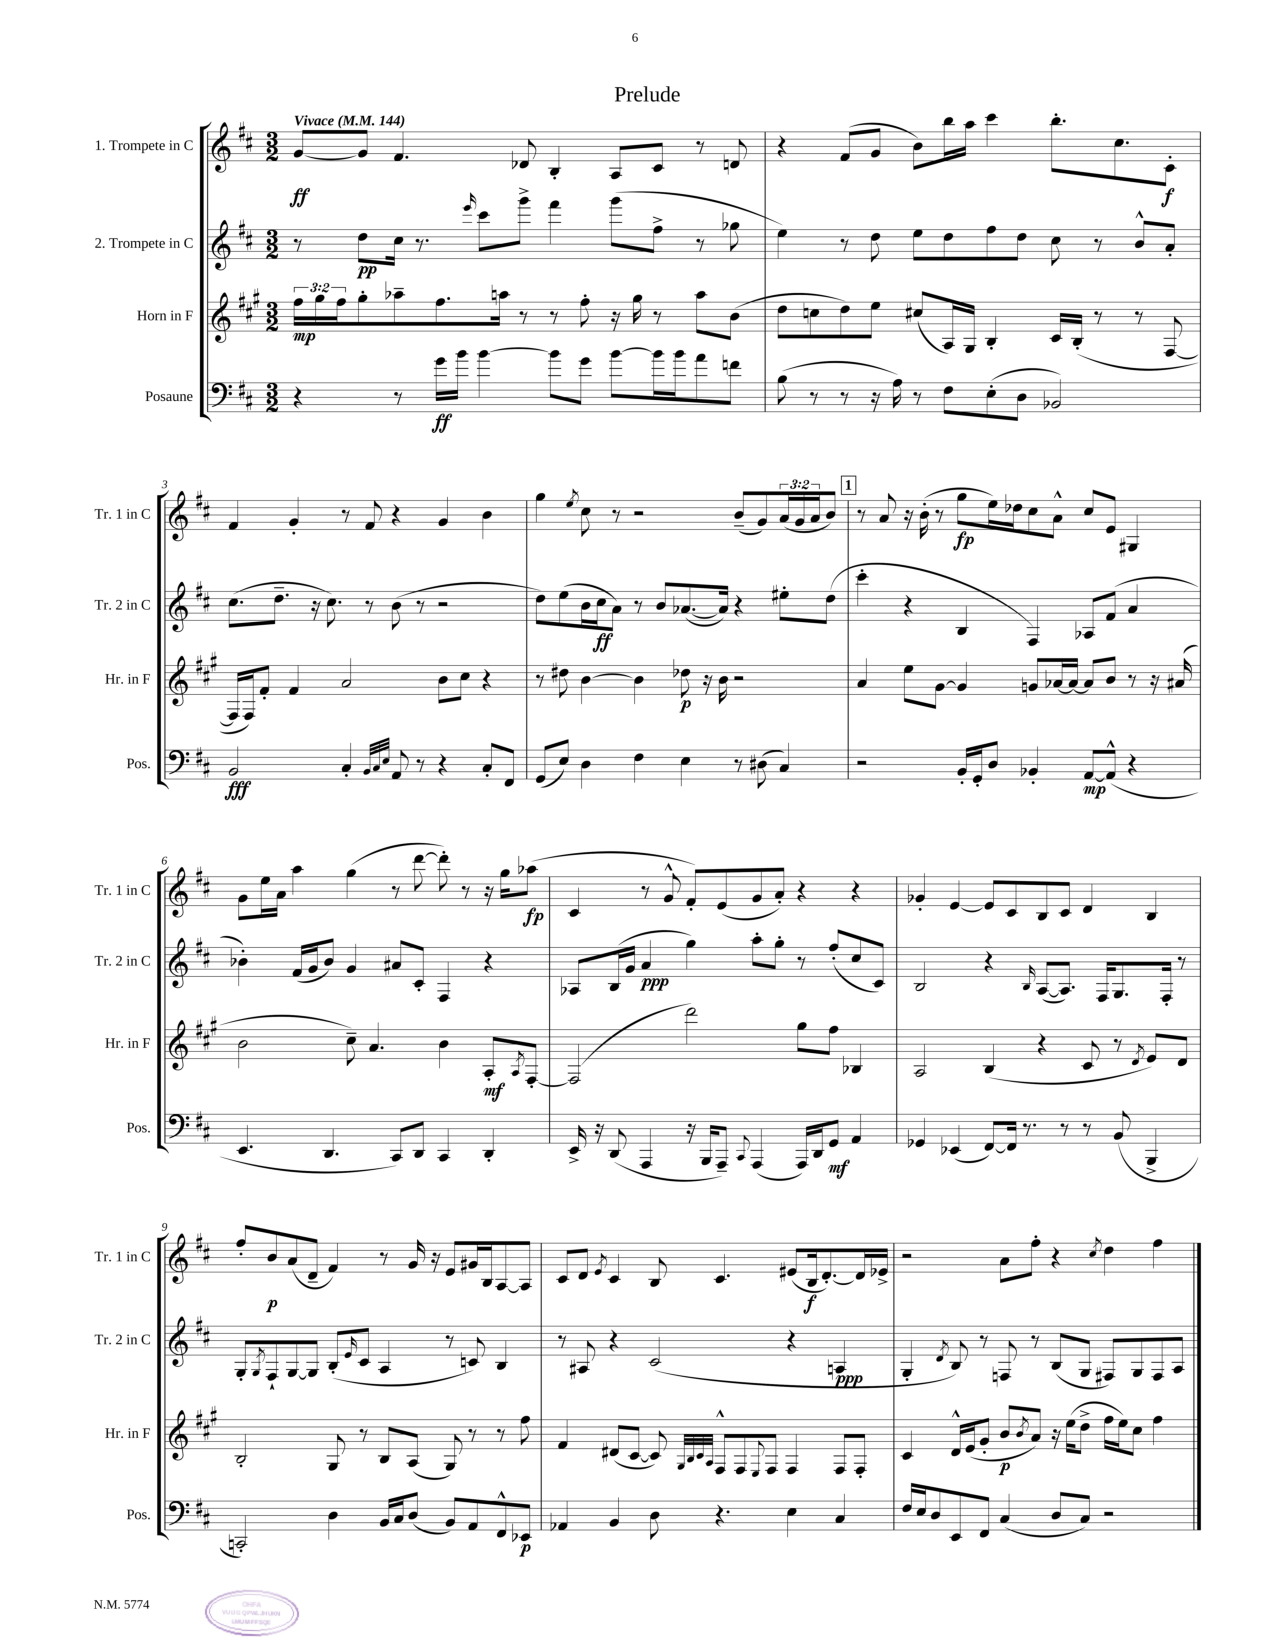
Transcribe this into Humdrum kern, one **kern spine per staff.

**kern	**kern	**kern	**kern
*staff4	*staff3	*staff2	*staff1
*clefF4	*clefG2	*clefG2	*clefG2
*k[f#c#]	*k[f#c#g#]	*k[f#c#]	*k[f#c#]
*M3/2	*M3/2	*M3/2	*M3/2
*MM144	*MM144	*MM144	*MM144
4r	24ff#	8r	[8g
.	24gg#	.	.
.	24ff#	.	.
.	8gg#'	8dd	8g]
8r	8aa-~	16cc#	4.f#
.	.	8.r	.
16g	8.ff#	.	.
16b	.	.	.
.	.	16qqeee	.
[4b	.	8ccc#	.
.	16aa	.	.
.	8r	8ggg^	8d-
8b]	8r	4fff#	4B'
8g	8ff#'	.	.
[8b	16r	(8ggg	8A
.	16gg#	.	.
16b]	8r	8ff#^	8c#
16b	.	.	.
8a	8aa	8r	8r
8f	(8b	8gg-	8d
=	=	=	=
(8B	8dd	4ee)	4r
8r	8cc	.	.
8r	8dd)	8r	(8f#
16r	8ee	8dd	8g
16A)	.	.	.
8r	(8cc#	8ee	8b)
8F#	16A)	8dd	16bb
.	16G#	.	16aa
(8E'	4B'	8ff#	4ccc#
8D	.	8dd	.
2BB-)	16c#	8cc#	8.bb'
.	(16B'	.	.
.	8r	8r	.
.	.	.	8.cc#
.	8r	8b^^	.
.	[8F#	8a'	8c#'
=	=	=	=
2BB	16F#]	(8.cc#	4f#
.	16F#)	.	.
.	8f#'	.	.
.	.	8.dd~	.
.	4f#	.	4g'
.	.	16r	.
.	.	8.cc#)	.
4C#'	2a	.	8r
.	.	8r	8f#
32qqBB	.	.	.
32qqC#	.	.	.
32qqE	.	.	.
8AA	.	(8b	4r
8r	.	8r	.
4r	8b	2r	4g
.	8cc#	.	.
8C#'	4r	.	4b
8FF#	.	.	.
=	=	=	=
(8GG	8r	8dd)	4gg
8E)	8dd#	(8ee	.
.	.	.	8qee
4D	[4b	16b	8cc#
.	.	16cc#	.
.	.	8a)	8r
4F#	4b]	8r	2r
.	.	8b	.
4E	8dd-	([8.a-	.
.	16r	.	.
.	16b	16a-])	.
8r	2r	4r	(8b~
(8D#	.	.	8g)
4C#)	.	8ee#'	(24a
.	.	.	24g
.	.	.	24a
.	.	(8dd	8b)
=	=	=	=
2r	4a	4ccc#'	8r
.	.	.	8a
.	8ee	4r	16r
.	.	.	(16b'
.	[8g#	.	8r
16BB'	4g#]	4B	8gg
16GG'	.	.	.
8D	.	.	16ee)
.	.	.	16dd-
4BB-'	8g	4F#)	8cc#
.	[16a-	.	8a^^
.	16a-_	.	.
[8AA	8a-]	8A-	8cc#
(8AA^^]	8b	(8f#	8e
4r	8r	4a	4G#
.	16r	.	.
.	(16a#	.	.
=	=	=	=
4.EE	2b	4b-')	8g
.	.	.	16ee
.	.	.	16a
.	.	(16f#	4aa
.	.	16g	.
4.DD	.	8b-)	.
.	8cc#~)	4g	(4gg
.	4.a	.	.
8CC#)	.	8a#	8r
8DD	.	8c#'	[8ddd
4CC#	4b	4F#	8ddd'])
.	.	.	8r
4DD'	8A'	4r	16r
.	.	.	16gg
.	8qA	.	.
.	[8F#'	.	(8aa-
=	=	=	=
16EE^	(2F#]	8A-	4c#
16r	.	.	.
(8DD	.	(16B	.
.	.	16g	.
4AAA	.	4a	8r
.	.	.	8g^^
16r	2ddd)	4gg)	8f#')
16BBB	.	.	.
8AAA~)	.	.	(8e
8qqCC#	.	.	.
(4AAA	.	8aa'	8g
.	.	8gg'	8a')
16AAA)	8gg#	8r	4r
16DD	.	.	.
8GG	8ff#	(8ff#'	.
4AA	4B-	8cc#	4r
.	.	8c#)	.
=	=	=	=
4GG-	2A	2B	4g-'
(4EE-	.	.	[4e
[8FF#)	(4B	4r	8e]
16FF#]	.	.	8c#
8.r	.	.	.
.	.	16qqB	.
.	4r	([8A	8B
8r	.	8.A])	8c#
8r	8c#	.	4d
.	.	16F#	.
(8BB	8r	8.G	.
.	8qd	.	.
4BBB^	8e)	.	4B
.	.	16F#'	.
.	8d	8r	.
=	=	=	=
2CC')	2B'	8G'	8ff#'
.	.	8qG	.
.	.	8F#`	8b
.	.	[8G	(8a
.	.	8G]	8d~
4D	8G#	(8B'	4f#)
.	.	16qqe	.
.	8r	8c#	.
16BB	8B	4A	8r
16C#	.	.	.
(8D	(8A	.	16g
.	.	.	16r
8BB)	8G#)	8r	8e
8AA	8r	8c)	16g#
.	.	.	16B
8FF#^^	8r	4B	[8A
8EE-	8ff#	.	8A]
=	=	=	=
4AA-	4f#	8r	8c#
.	.	8A#	8d
.	.	.	8qe
4BB	(8d#	4r	4c#
.	[8c#	.	.
8D	8c#])	(2c#	8B
.	32qqG#	.	.
.	32qqB	.	.
.	32qqc#	.	.
.	32qqA	.	.
4.r	8F#^^	.	4.c#
.	8F#	.	.
.	8qqE	.	.
.	8F#	.	.
4E	4F#	4r	(8e#
.	.	.	16B
.	.	.	[8.d')
4C#	8F#	4A	.
.	8F#'	.	16d]
.	.	.	16e-^
=	=	=	=
16F#	4c#	4G'	2r
16E	.	.	.
8D	.	.	.
.	.	8qd	.
8EE	16d^^	8B)	.
.	(16e	.	.
8FF#	8g#'	8r	.
(4C#	8b	8F	8a
.	8qb	.	.
.	8a)	8r	8ff#'
8D	16r	(8B	4r
.	(16ee	.	.
8C#)	8dd^	8G	.
.	.	.	8qcc#
2r	16ff#	8F#)	4dd
.	16ee)	.	.
.	8cc#	8G	.
.	4ff#	8F#	4ff#
.	.	8A	.
==	==	==	==
*-	*-	*-	*-
